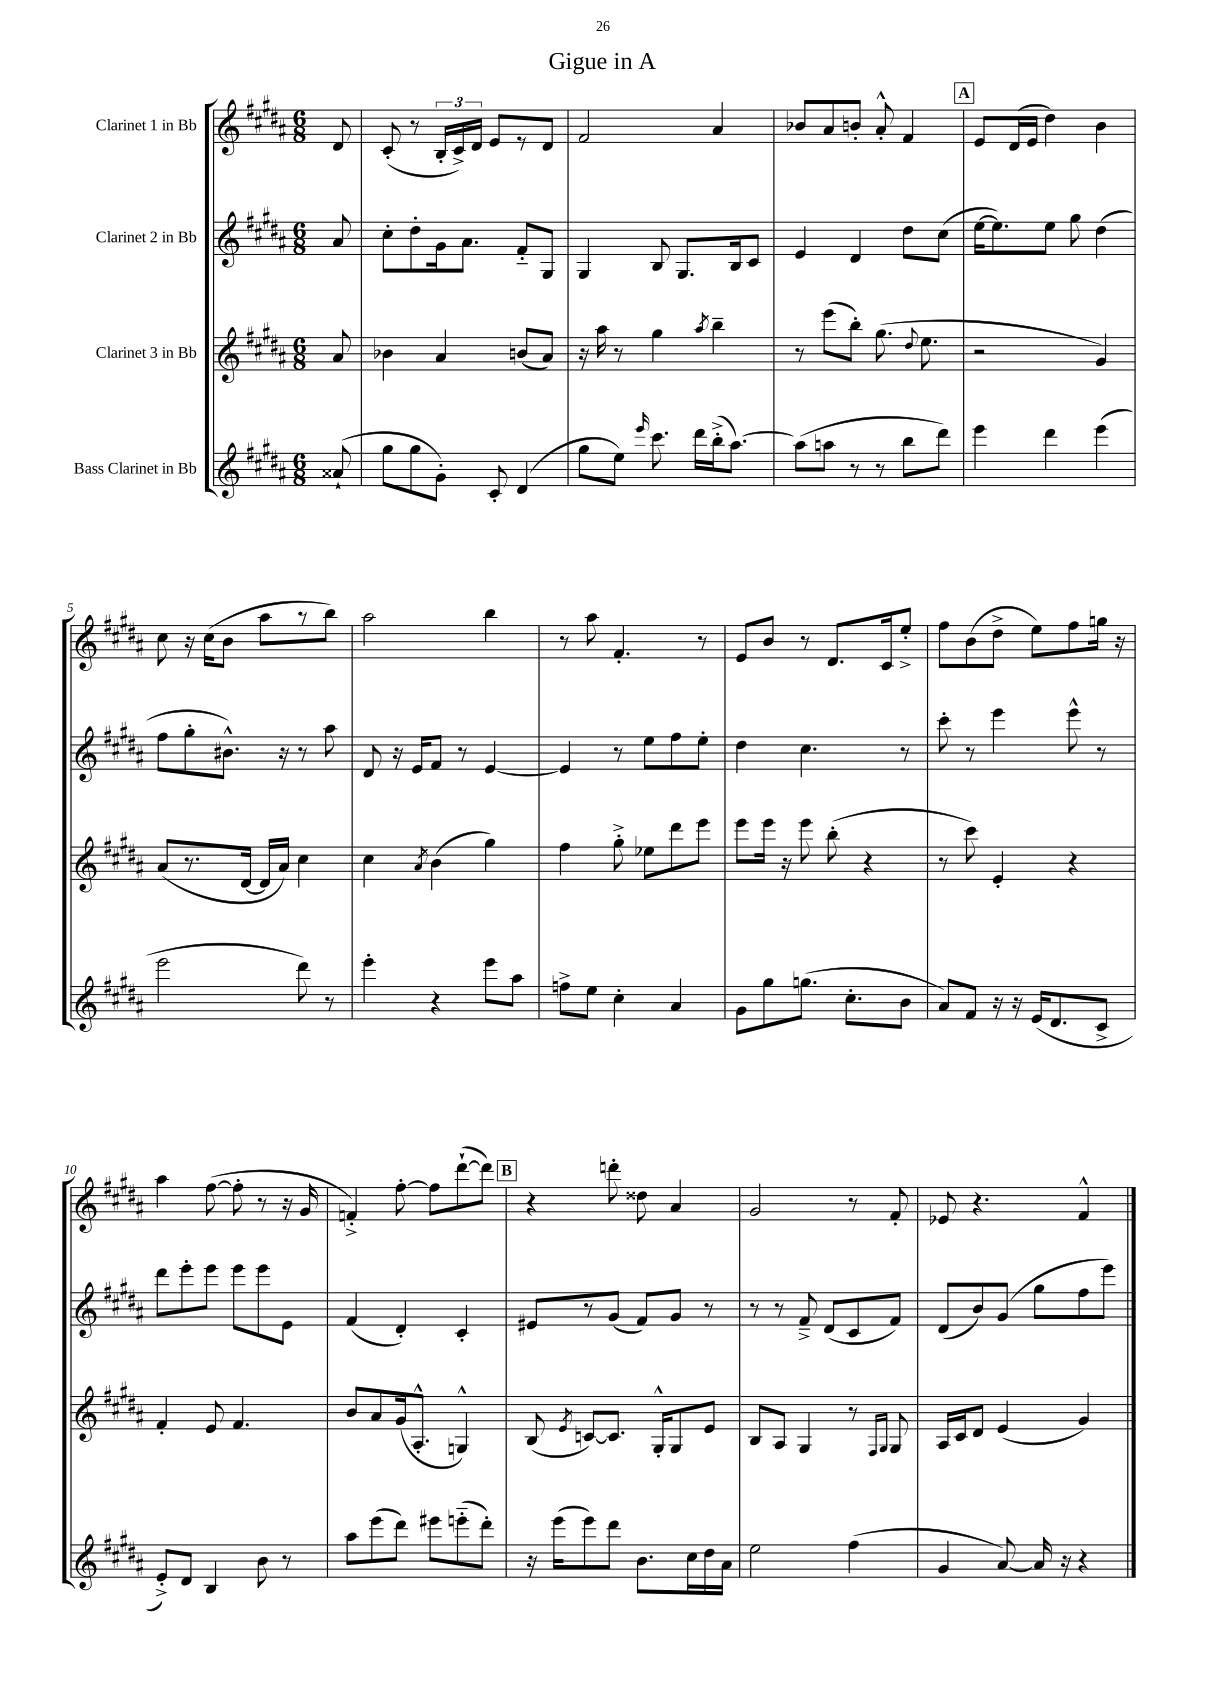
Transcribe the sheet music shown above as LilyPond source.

\header { title = "Gigue in A" }
<<
\new StaffGroup <<
\new Staff = "s0" \with { instrumentName = "Clarinet 1 in Bb" } {
    \clef treble \key b \major \numericTimeSignature \time 6/8 \partial 8
    \autoBeamOff dis'8 |
    cis'8-.( r8 \tuplet 3/2 { b16[-. cis'16->) dis'16] } e'8[ r8 dis'8] |
    fis'2 ais'4 |
    bes'8[ ais'8 b'8]-. ais'8-.-^ fis'4 |
    \mark \markup { \box "A" } e'8[ dis'16( e'16] dis''4) b'4 |
    cis''8 r16 cis''16[( b'8] ais''8[ r8 b''8]) |
    ais''2 b''4 |
    r8 ais''8 fis'4.-. r8 |
    e'8[ b'8] r8 dis'8.[ cis'16 e''8]-.-> |
    fis''8[ b'8( dis''8]-> e''8[) fis''8 g''16] r16 |
    ais''4 fis''8~( fis''8-. r8 r16 gis'16 |
    f'4-.->) fis''8~-. fis''8[ dis'''8~-!( dis'''8]) |
    \mark \markup { \box "B" } r4 d'''8-. disis''8 ais'4 |
    gis'2 r8 fis'8-. |
    ees'8 r4. fis'4-^ \bar "|." |
}
\new Staff = "s1" \with { instrumentName = "Clarinet 2 in Bb" } {
    \clef treble \key b \major \numericTimeSignature \time 6/8 \partial 8
    \autoBeamOff ais'8 |
    cis''8[-. dis''8-. gis'16 ais'8.] fis'8[-_ gis8] |
    gis4 b8 gis8.[ b16 cis'8] |
    e'4 dis'4 dis''8[ cis''8]( |
    \mark \markup { \box "A" } e''16[~ e''8.) e''8] gis''8 dis''4( |
    fis''8[ gis''8-. bis'8.]-^) r16 r8 ais''8 |
    dis'8 r16 e'16[ fis'8] r8 e'4~ |
    e'4 r8 e''8[ fis''8 e''8]-. |
    dis''4 cis''4. r8 |
    cis'''8-. r8 e'''4 e'''8-^ r8 |
    dis'''8[ e'''8-. e'''8] e'''8[ e'''8 e'8] |
    fis'4( dis'4-.) cis'4-. |
    \mark \markup { \box "B" } eis'8[ r8 gis'8]( fis'8[) gis'8] r8 |
    r8 r8 fis'8---> dis'8[( cis'8 fis'8]) |
    dis'8[( b'8) gis'8]( gis''8[ fis''8 e'''8]) \bar "|." |
}
\new Staff = "s2" \with { instrumentName = "Clarinet 3 in Bb" } {
    \clef treble \key b \major \numericTimeSignature \time 6/8 \partial 8
    \autoBeamOff ais'8 |
    bes'4 ais'4 b'8[( ais'8]) |
    r16 ais''16 r8 gis''4 \acciaccatura { ais''8 } b''4-- |
    r8 e'''8[( b''8]-.) gis''8.( \appoggiatura { dis''8 } e''8. |
    \mark \markup { \box "A" } r2 gis'4) |
    ais'8[( r8. dis'16]~ dis'16[ ais'16]) cis''4 |
    cis''4 \acciaccatura { ais'8 } b'4( gis''4) |
    fis''4 gis''8-.-> ees''8[ dis'''8 e'''8] |
    e'''8[ e'''16] r16 e'''8 b''8-.( r4 |
    r8 cis'''8) e'4-. r4 |
    fis'4-. e'8 fis'4. |
    b'8[ ais'8 gis'16( ais8.]-.-^ g4-^) |
    \mark \markup { \box "B" } b8( \acciaccatura { e'8 } c'8[~) c'8.] gis16[-.-^ gis8 e'8] |
    b8[ ais8] gis4 r8 \grace { fis16[ gis16] } gis8 |
    ais16[ cis'16 dis'8] e'4( gis'4) \bar "|." |
}
\new Staff = "s3" \with { instrumentName = "Bass Clarinet in Bb" } {
    \clef treble \key b \major \numericTimeSignature \time 6/8 \partial 8
    \autoBeamOff aisis'8-!( |
    gis''8[ gis''8 gis'8]-.) cis'8-. dis'4( |
    gis''8[ e''8]) \grace { e'''16 } cis'''8. dis'''16[ b''16-.->( ais''8.]~) |
    ais''8[( a''8] r8 r8 b''8[ dis'''8]) |
    \mark \markup { \box "A" } e'''4 dis'''4 e'''4( |
    e'''2 dis'''8) r8 |
    e'''4-. r4 e'''8[ ais''8] |
    f''8[-> e''8] cis''4-. ais'4 |
    gis'8[ gis''8 g''8.]( cis''8.[-. b'8] |
    ais'8[) fis'8] r16 r16 e'16[( dis'8. cis'8]-> |
    e'8[-.->) dis'8] b4 b'8 r8 |
    ais''8[ e'''8( dis'''8]) eis'''8[ e'''8-_( dis'''8]-.) |
    \mark \markup { \box "B" } r16 e'''16[( e'''8) dis'''8] b'8.[ cis''16 dis''16 ais'16] |
    e''2 fis''4( |
    gis'4 ais'8~) ais'16 r16 r4 \bar "|." |
}
>>
>>
